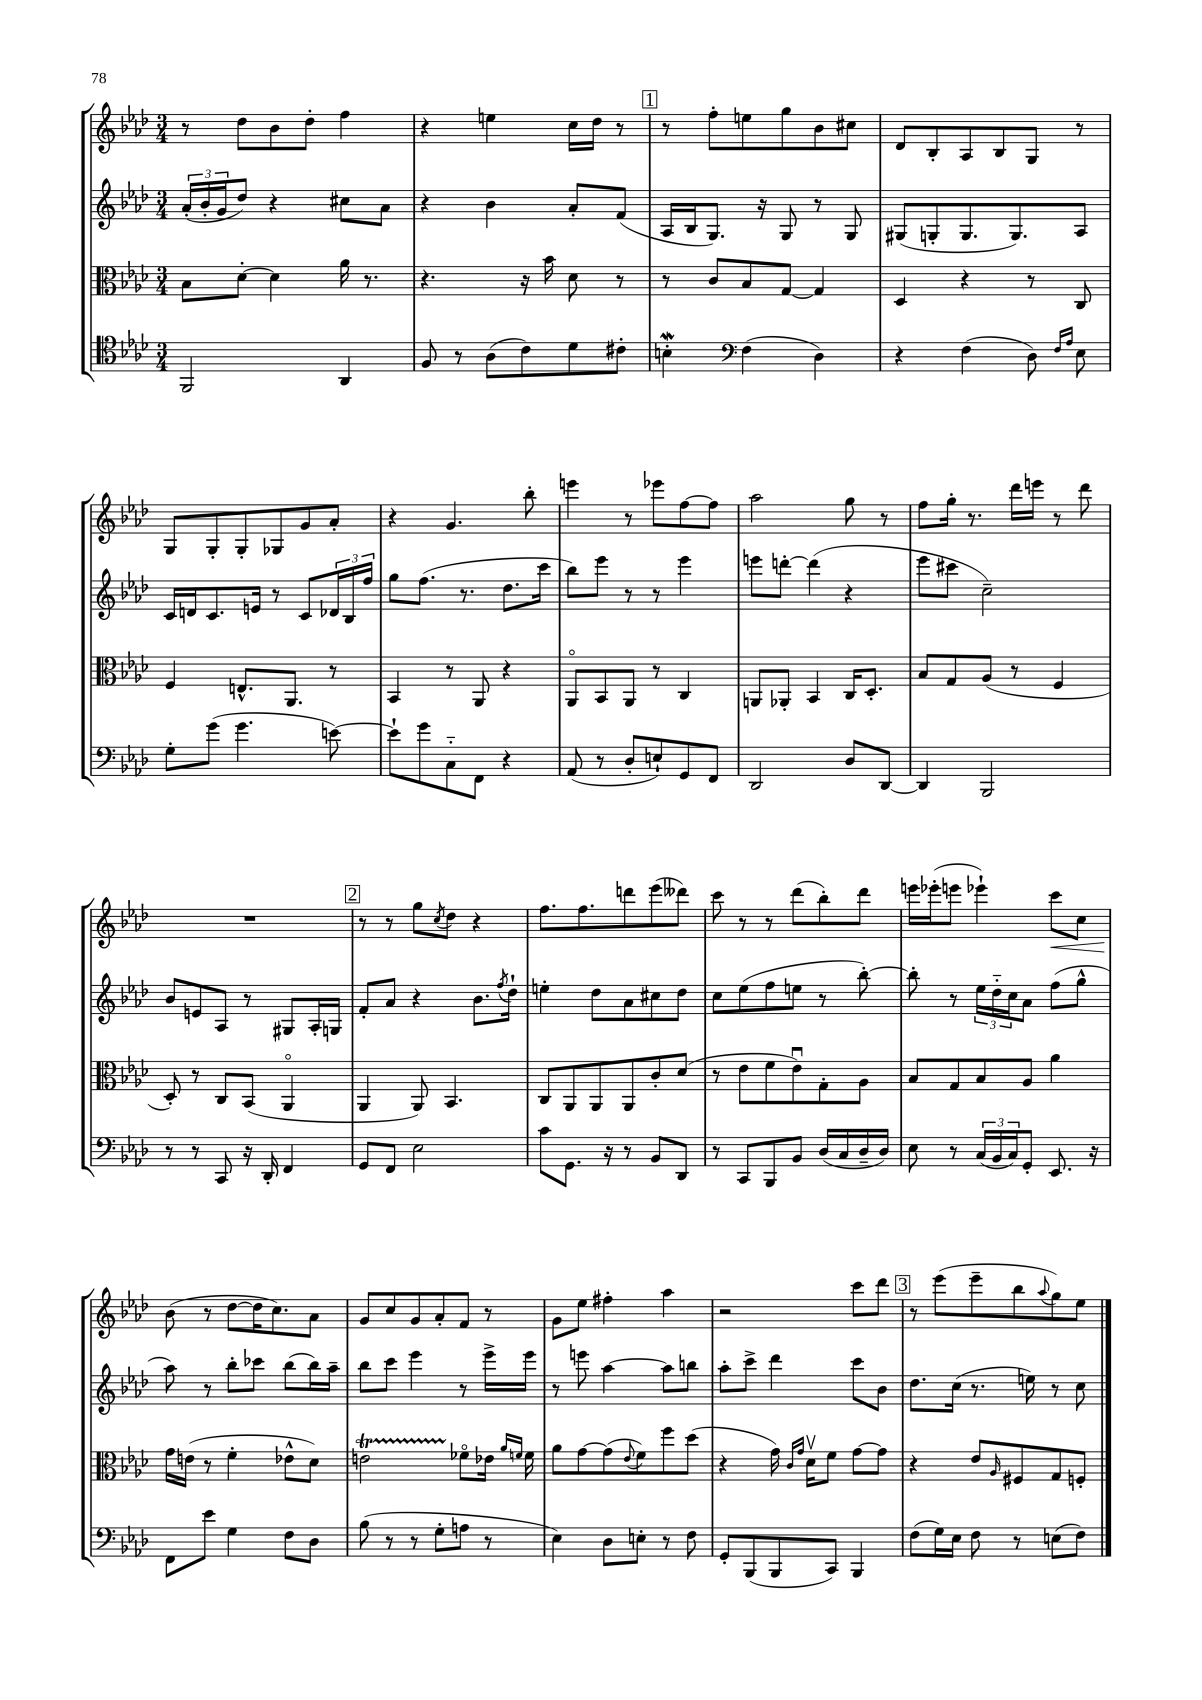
<<
\new StaffGroup <<
\new Staff = "s0" {
    \clef treble \key aes \major \numericTimeSignature \time 3/4
    r8 des''8 bes'8 des''8-. f''4 |
    r4 e''4 c''16 des''16 r8 |
    \mark \markup { \box "1" } r8 f''8-. e''8 g''8 bes'8 cis''8 |
    des'8 bes8-. aes8 bes8 g8 r8 |
    g8 g8-. g8-. ges8 g'8 aes'8-. |
    r4 g'4. bes''8-. |
    e'''4 r8 ees'''8 f''8~ f''8 |
    aes''2 g''8 r8 |
    f''8 g''16-. r8. des'''16 e'''16 r8 des'''8 |
    R2. |
    \mark \markup { \box "2" } r8 r8 g''8 \acciaccatura { c''8 } des''8 r4 |
    f''8. f''8. d'''8 ees'''8( deses'''8) |
    c'''8 r8 r8 des'''8( bes''8-.) des'''8 |
    e'''16 ees'''16-.( e'''8 ees'''4-!) c'''8\< c''8 |
    bes'8\!( r8 des''8~ des''16 c''8.) aes'8 |
    g'8 c''8 g'8 aes'8-. f'8 r8 |
    g'8 ees''8 fis''4-. aes''4 |
    r2 c'''8 des'''8 |
    \mark \markup { \box "3" } r8 ees'''8( ees'''8-- bes''8 \appoggiatura { aes''8 } g''8) ees''8 \bar "|." |
}
\new Staff = "s1" {
    \clef treble \key aes \major \numericTimeSignature \time 3/4
    \tuplet 3/2 { aes'16-.( bes'16-. g'16 } des''8) r4 cis''8 aes'8 |
    r4 bes'4 aes'8-. f'8( |
    \mark \markup { \box "1" } aes16 bes16 g8.) r16 g8 r8 g8 |
    gis8( g8-. g8. g8.) aes8 |
    c'16 d'16 c'8. e'16 r8 c'8 \tuplet 3/2 { des'16 bes16 f''16 } |
    g''8 f''8.( r8. des''8. c'''16 |
    bes''8) ees'''8 r8 r8 ees'''4 |
    e'''8 d'''8~-. d'''4( r4 |
    ees'''8 cis'''8 c''2--) |
    bes'8 e'8 aes8 r8 gis8 aes16-. g16 |
    \mark \markup { \box "2" } f'8-. aes'8 r4 bes'8. \acciaccatura { f''8 } des''16-! |
    e''4-. des''8 aes'8 cis''8 des''8 |
    c''8 ees''8( f''8 e''8 r8 bes''8~-.) |
    bes''8-. r8 \tuplet 3/2 { ees''16 des''16-_ c''16 } aes'8 f''8( g''8-^ |
    aes''8) r8 bes''8-. ces'''8 bes''8( bes''16) aes''16-- |
    bes''8 c'''8 ees'''4 r8 ees'''16-> ees'''16 |
    r8 e'''8 aes''4~ aes''8 b''8 |
    aes''8-. c'''8-> des'''4 c'''8 bes'8 |
    \mark \markup { \box "3" } des''8. c''16( r8. e''16) r8 c''8 \bar "|." |
}
\new Staff = "s2" {
    \clef alto \key aes \major \numericTimeSignature \time 3/4
    bes8 des'8~-. des'4 aes'16 r8. |
    r4. r16 bes'16 des'8 r8 |
    \mark \markup { \box "1" } r8 c'8 bes8 g8~ g4 |
    des4 r4 r8 c8 |
    f4 e8.-^ aes,8. r8 |
    bes,4 r8 aes,8 r4 |
    aes,8\flageolet bes,8 aes,8 r8 c4 |
    a,8 aes,8-. bes,4 c16 des8.-. |
    bes8 g8 aes8( r8 f4 |
    des8-.) r8 c8 bes,8( aes,4\flageolet |
    \mark \markup { \box "2" } aes,4 aes,8) bes,4. |
    c8 aes,8 aes,8 aes,8 c'8-. des'8( |
    r8 ees'8 f'8 ees'8\downbow) g8-. aes8 |
    bes8 g8 bes8 aes8 aes'4 |
    g'16 e'16( r8 f'4-. ees'8-^ des'8) |
    e'2\startTrillSpan fes'8\flageolet\stopTrillSpan ees'16 \grace { aes'16 f'16 } f'16 |
    aes'8 g'8~ g'8( \appoggiatura { ees'8 } f'8) f''8 des''8( |
    r4 g'16) \grace { c'16 g'16 } des'16\upbow f'8 g'8~ g'8 |
    \mark \markup { \box "3" } r4 ees'8 \grace { aes16 } fis8 g8 f8-. \bar "|." |
}
\new Staff = "s3" {
    \clef tenor \key aes \major \numericTimeSignature \time 3/4
    f,2 aes,4 |
    f8 r8 aes8( c'8) des'8 cis'8-. |
    \mark \markup { \box "1" } b4-.\mordent \clef bass f4( des4) |
    r4 f4( des8) \grace { f16 aes16 } ees8 |
    g8-. g'8( g'4. e'8~) |
    e'8-! g'8 c8-_ f,8 r4 |
    aes,8( r8 des8-. e8-!) g,8 f,8 |
    des,2 des8 des,8~ |
    des,4 bes,,2 |
    r8 r8 c,8 r16 des,16-. f,4 |
    \mark \markup { \box "2" } g,8 f,8 ees2 |
    c'8 g,8. r16 r8 bes,8 des,8 |
    r8 c,8 bes,,8 bes,8 des16( c16 des16-- des16) |
    ees8 r8 \tuplet 3/2 { c16( bes,16 c16) } g,8-. ees,8. r16 |
    f,8 ees'8 g4 f8 des8 |
    bes8( r8 r8 g8-. a8 r8 |
    ees4) des8 e8-. r8 f8 |
    g,8-. bes,,8( bes,,8 c,8) bes,,4 |
    \mark \markup { \box "3" } f8( g16) ees16 f8 r8 e8( f8) \bar "|." |
}
>>
>>
\layout { \context { \Score \remove "Bar_number_engraver" } }
